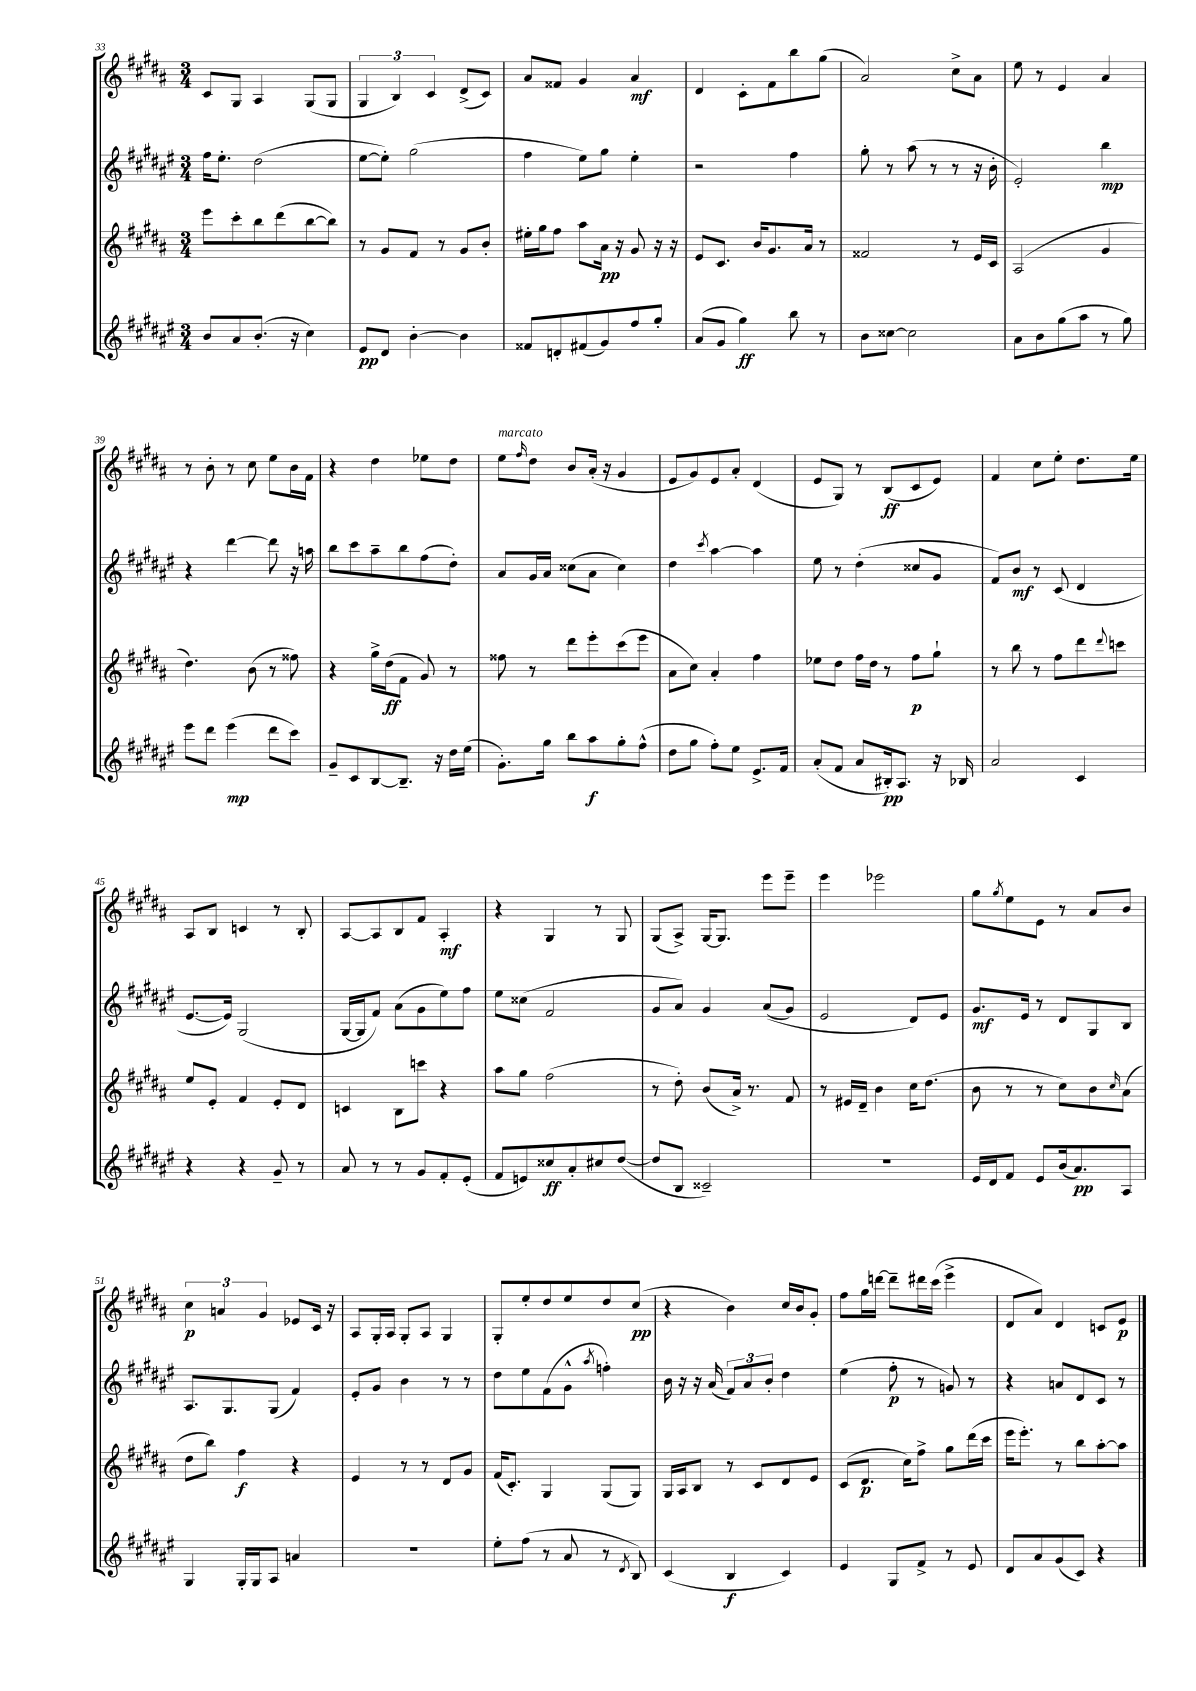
<<
\new StaffGroup <<
\new Staff = "s0" {
    \clef treble \key b \major \numericTimeSignature \time 3/4
    cis'8 gis8 ais4 gis8( gis8 |
    \tuplet 3/2 { gis4 b4) cis'4 } dis'8->( cis'8) |
    ais'8 fisis'8 gis'4 ais'4\mf |
    dis'4 cis'8-. fis'8 b''8 gis''8( |
    ais'2) cis''8-> ais'8 |
    e''8 r8 e'4 ais'4 |
    r8 b'8-. r8 cis''8 e''8 b'16 fis'16 |
    r4 dis''4 ees''8 dis''8 |
    e''8^\markup { \italic "marcato" } \grace { fis''16 } dis''8 b'8 ais'16-.( r16 gis'4 |
    e'8 gis'8) e'8 ais'8-. dis'4( |
    e'8 gis8) r8 b8\ff( cis'8 e'8) |
    fis'4 cis''8 e''8-. dis''8. e''16 |
    ais8 b8 c'4 r8 b8-. |
    ais8~ ais8 b8 fis'8 ais4-.\mf |
    r4 gis4 r8 gis8 |
    gis8( ais8->) gis16~ gis8. e'''8 e'''8-- |
    e'''4 ees'''2 |
    gis''8 \acciaccatura { gis''8 } e''8 e'8 r8 ais'8 b'8 |
    \tuplet 3/2 { cis''4\p a'4 gis'4 } ees'8 cis'16 r16 |
    ais8 gis16-. ais16 gis8-. ais8 gis4 |
    gis8-. e''8-. dis''8 e''8 dis''8 cis''8\pp( |
    r4 b'4) cis''16 b'16 gis'8-. |
    fis''8 gis''16 d'''16~ d'''8-- dis'''16 cis'''16( e'''4-> |
    dis'8 ais'8) dis'4 c'8 e'8\p \bar "|." |
}
\new Staff = "s1" {
    \clef treble \key fis \major \numericTimeSignature \time 3/4
    fis''16 eis''8.-. dis''2( |
    eis''8~ eis''8-.) gis''2( |
    fis''4 eis''8) gis''8 eis''4-. |
    r2 fis''4 |
    gis''8-. r8 ais''8( r8 r8 r16 b'16-. |
    eis'2-.) b''4\mp |
    r4 dis'''4~ dis'''8 r16 a''16 |
    b''8 cis'''8 ais''8-- b''8 fis''8( dis''8-.) |
    ais'8 gis'16 ais'16 cisis''8( ais'8 cisis''4) |
    dis''4 \acciaccatura { cis'''8 } ais''4~ ais''4 |
    eis''8 r8 dis''4-.( cisis''8 gis'8 |
    fis'8) b'8\mf r8 cis'8( dis'4 |
    eis'8.~ eis'16) gis2( |
    gis16~ gis16 fis'8) ais'8( gis'8 eis''8) fis''8 |
    eis''8 cisis''8( fis'2 |
    gis'8 ais'8) gis'4 ais'8(\( gis'8) |
    eis'2 dis'8\) eis'8 |
    gis'8.\mf eis'16 r8 dis'8 gis8 b8 |
    ais8. gis8. gis8( fis'4) |
    eis'8-. gis'8 b'4 r8 r8 |
    dis''8 eis''8 fis'8( gis'8-^ \acciaccatura { ais''8 } f''4-.) |
    b'16 r16 r16 ais'16( \tuplet 3/2 { fis'8) ais'8 b'8-. } dis''4 |
    eis''4( fis''8-.\p r8 g'8) r8 |
    r4 a'8 dis'8 cis'8 r8 \bar "|." |
}
\new Staff = "s2" {
    \clef treble \key b \major \numericTimeSignature \time 3/4
    e'''8 cis'''8-. b''8 dis'''8( b''8~ b''8) |
    r8 gis'8 fis'8 r8 gis'8 b'8-. |
    eis''16-. gis''16 fis''8 ais''8 ais'16\pp r16 gis'8 r16 r16 |
    e'8 cis'8. b'16 gis'8. ais'16 r8 |
    fisis'2 r8 e'16 cis'16 |
    ais2( gis'4 |
    dis''4.) b'8( r8 fisis''8) |
    r4 gis''16-> dis''16\ff( fis'8 gis'8) r8 |
    fisis''8 r8 dis'''8 e'''8-. cis'''8( e'''8 |
    ais'8 cis''8) ais'4-. fis''4 |
    ees''8 dis''8 fis''16 dis''16 r8 fis''8\p gis''8-! |
    r8 b''8 r8 fis''8 dis'''8 \appoggiatura { dis'''8 } c'''8 |
    e''8 e'8-. fis'4 e'8-. dis'8 |
    c'4 b8 c'''8 r4 |
    ais''8 gis''8 fis''2( |
    r8 dis''8-.) b'8( ais'16->) r8. fis'8 |
    r8 eis'16 dis'16-- b'4 cis''16 dis''8.( |
    b'8 r8 r8 cis''8) b'8 \grace { cis''16 } ais'8( |
    dis''8 b''8) fis''4\f r4 |
    e'4 r8 r8 dis'8 gis'8 |
    fis'16( cis'8.-.) gis4 gis8( gis8) |
    gis16 ais16 b8 r8 cis'8 dis'8 e'8 |
    cis'8( dis'8.\p cis''16) fis''8-> gis''8 dis'''16( cis'''16 |
    e'''16 e'''8.-.) r8 b''8 ais''8~-. ais''8 \bar "|." |
}
\new Staff = "s3" {
    \clef treble \key fis \major \numericTimeSignature \time 3/4
    b'8 ais'8 b'8.-.( r16 cis''4) |
    eis'8\pp dis'8 b'4~-. b'4 |
    fisis'8 d'8-. fis'8( gis'8) fis''8 gis''8-. |
    ais'8( gis'8 gis''4\ff) b''8 r8 |
    b'8 cisis''8~ cisis''2 |
    ais'8 b'8 gis''8( ais''8 r8 gis''8) |
    eis'''8 dis'''8 eis'''4\mp( dis'''8 cis'''8) |
    gis'8-- cis'8 b8~ b8.-- r16 dis''16 eis''16( |
    gis'8.-.) gis''16 b''8 ais''8\f gis''8-. fis''8-^( |
    dis''8 gis''8 fis''8-.) eis''8 eis'8.-> fis'16 |
    ais'8-.( fis'8 ais'8 bis16-.\pp) ais8. r16 bes16 |
    ais'2 cis'4 |
    r4 r4 gis'8-- r8 |
    ais'8 r8 r8 gis'8 fis'8-. eis'8-.( |
    fis'8 e'8) cisis''8\ff ais'8-. cis''8 dis''8~( |
    dis''8 b8 cisis'2--) |
    R2. |
    eis'16 dis'16 fis'8 eis'8 b'16( ais'8.\pp) ais8 |
    gis4 gis16-. gis16 ais8 a'4 |
    R2. |
    eis''8-. fis''8( r8 ais'8 r8 \acciaccatura { dis'8 } b8) |
    cis'4( b4\f cis'4) |
    eis'4 gis8 fis'8-> r8 eis'8 |
    dis'8 ais'8 gis'8( cis'8) r4 \bar "|." |
}
>>
>>
\layout { \context { \Score currentBarNumber = #33 } }
